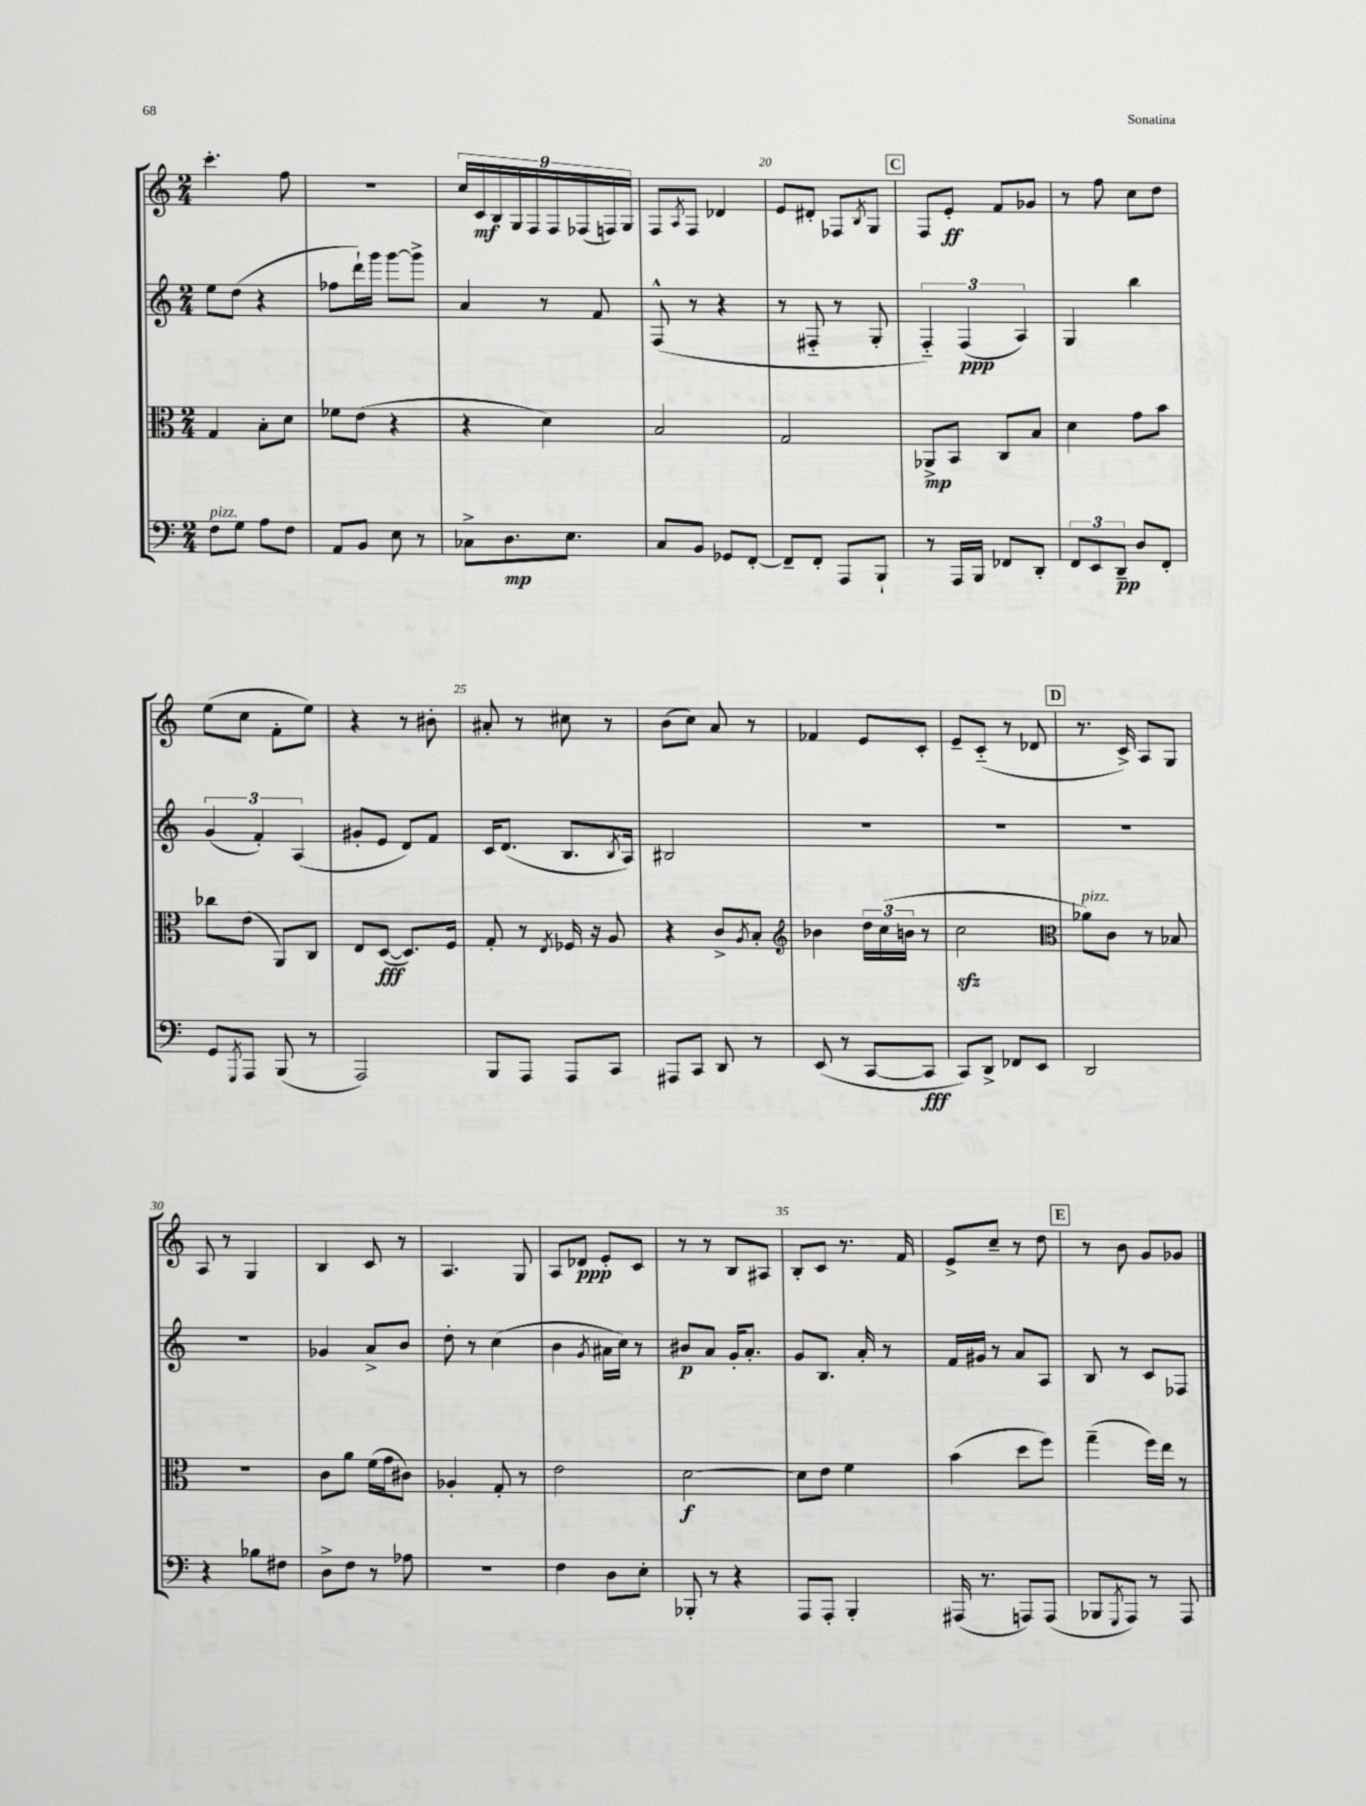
<<
\new StaffGroup <<
\new Staff = "s0" {
    \clef treble \key c \major \numericTimeSignature \time 2/4
    c'''4.-. f''8 |
    r2 |
    \tuplet 9/8 { c''16 c'16\mf b16 g16 f16 f16 fes16( f16) g16 } |
    f8 \acciaccatura { a8 } f8 des'4 |
    e'8 dis'8-. fes8 \acciaccatura { b8 } g8 |
    \mark \markup { \box "C" } f8 e'8-.\ff f'8 ges'8 |
    r8 f''8 c''8 d''8 |
    e''8( c''8 f'8-. e''8) |
    r4 r8 bis'8-. |
    ais'8-. r8 cis''8 r8 |
    b'8( c''8) a'8 r8 |
    fes'4 e'8 c'8-. |
    e'8-- c'8-_( r8 des'8 |
    \mark \markup { \box "D" } r8. c'16->) a8 g8 |
    a8 r8 g4 |
    b4 c'8 r8 |
    a4. g8 |
    a8 des'8\ppp e'8-. c'8 |
    r8 r8 b8 ais8 |
    b8-. c'8 r8. f'16 |
    e'8-> c''8-- r8 d''8 |
    \mark \markup { \box "E" } r8 b'8 g'8 ges'8 \bar "|." |
}
\new Staff = "s1" {
    \clef treble \key c \major \numericTimeSignature \time 2/4
    e''8 d''8( r4 |
    fes''8 d'''16-!) g'''16 g'''8~ g'''8-> |
    a'4 r8 f'8 |
    f8-^( r8 r4 |
    r8 fis8-_ r8 g8-. |
    \mark \markup { \box "C" } \tuplet 3/2 { f4-_) f4\ppp( a4) } |
    g4 b''4 |
    \tuplet 3/2 { g'4( f'4-.) a4( } |
    gis'8-. e'8 d'8) f'8 |
    c'16 d'8.( b8. \acciaccatura { b8 } a16) |
    bis2 |
    R2 |
    R2 |
    \mark \markup { \box "D" } R2 |
    R2 |
    ges'4 a'8-> b'8 |
    d''8-. r8 c''4( |
    b'4 \acciaccatura { g'8 } ais'16 c''16) r8 |
    bis'8\p a'8 g'16-. a'8.-. |
    g'8 b8. a'16-. r8 |
    f'16 gis'16 r8 a'8 a8 |
    \mark \markup { \box "E" } b8 r8 c'8 fes8 \bar "|." |
}
\new Staff = "s2" {
    \clef alto \key c \major \numericTimeSignature \time 2/4
    g4 b8-. d'8 |
    fes'8 e'8( r4 |
    r4 d'4) |
    b2 |
    g2 |
    \mark \markup { \box "C" } aes,8->\mp b,8 c8 b8 |
    d'4 g'8 b'8 |
    ces''8 e'8( a,8) c8 |
    e8 d8~\fff( d8.) f16 |
    g8-. r8 \acciaccatura { e8 } fes16 r16 a8 |
    r4 c'8-> \acciaccatura { a8 } b8-. |
    \clef treble bes'4 \tuplet 3/2 { d''16 c''16( b'16 } r8 |
    c''2\sfz |
    \mark \markup { \box "D" } \clef alto aes'8^\markup { \italic "pizz." }) c'8 r8 bes8 |
    R2 |
    c'8 a'8 f'16( g'16 cis'8) |
    aes4-. g8-. r8 |
    e'2 |
    d'2~\f |
    d'8 e'8 f'4 |
    b'4( d''8 f''8) |
    \mark \markup { \box "E" } g''4--( f''16) e''16 r8 \bar "|." |
}
\new Staff = "s3" {
    \clef bass \key c \major \numericTimeSignature \time 2/4
    f8^\markup { \italic "pizz." } g8 a8 f8 |
    a,8 b,8 e8 r8 |
    ces8-> d8.\mp e8. |
    c8 b,8 ges,8 f,8~-. |
    f,8-- f,8-. a,,8 b,,8-! |
    \mark \markup { \box "C" } r8 a,,16 b,,16 fes,8 d,8-. |
    \tuplet 3/2 { f,8 e,8 d,8--\pp } d8 f,8-. |
    g,8 \acciaccatura { g,,8 } a,,8 b,,8( r8 |
    a,,2) |
    b,,8 a,,8 a,,8 c,8 |
    ais,,8 c,8 d,8 r8 |
    e,8( r8 c,8~ c,8\fff |
    c,8) d,8-> fes,8 e,8 |
    \mark \markup { \box "D" } d,2 |
    r4 bes8 fis8 |
    d8-> f8 r8 aes8 |
    R2 |
    f4 d8 e8-. |
    bes,,8-. r8 r4 |
    a,,8 a,,8-. b,,4-. |
    ais,,16( r8. a,,8) a,,8( |
    \mark \markup { \box "E" } bes,,8 \acciaccatura { g,,8 } a,,8) r8 a,,8 \bar "|." |
}
>>
>>
\layout { \context { \Score currentBarNumber = #16 \override BarNumber.break-visibility = ##(#f #t #t) barNumberVisibility = #(every-nth-bar-number-visible 5) } }
